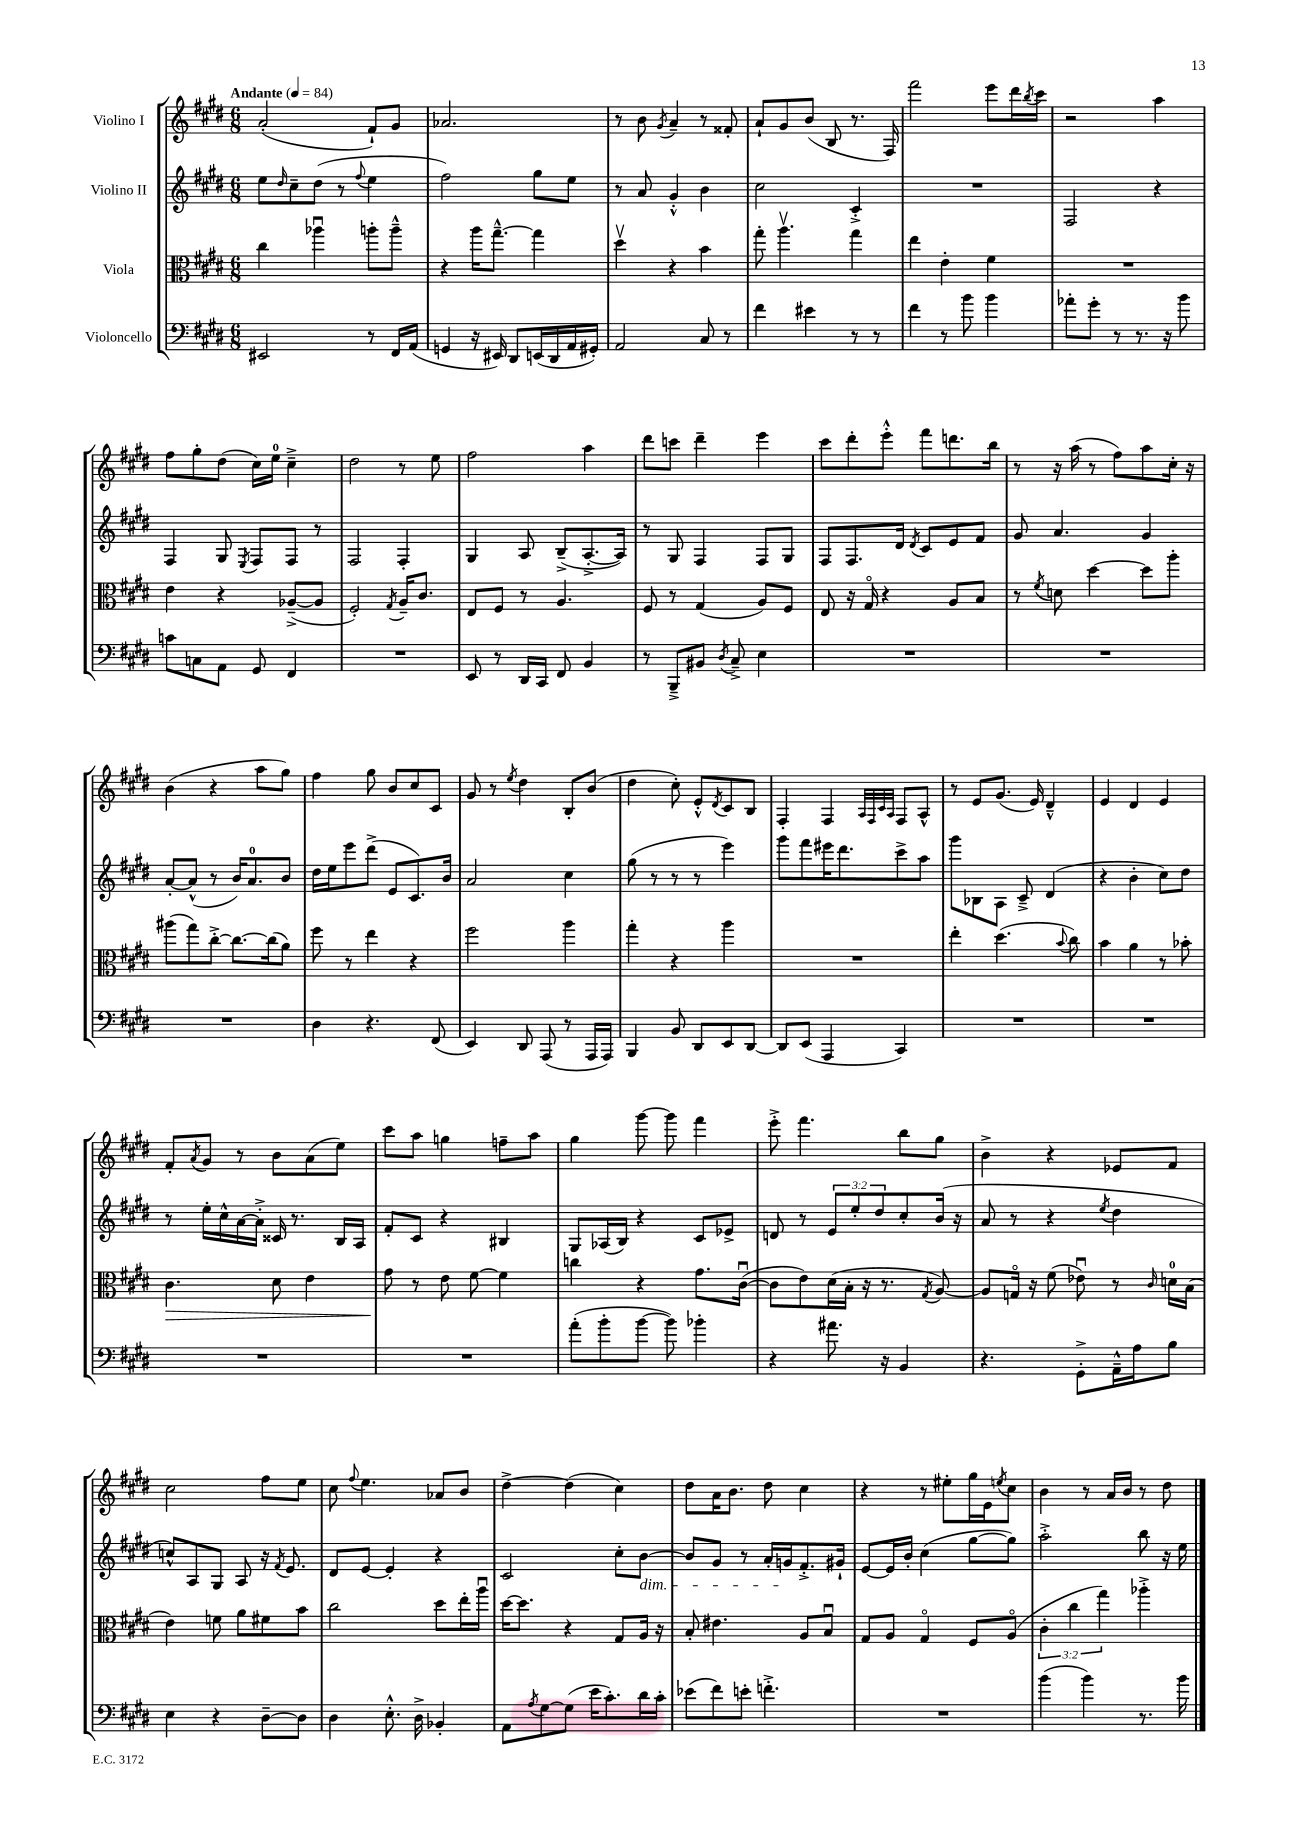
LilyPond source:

<<
\new StaffGroup <<
\new Staff = "s0" \with { instrumentName = "Violino I" } {
    \clef treble \key e \major \numericTimeSignature \time 6/8 \tempo "Andante" 4 = 84
    a'2-.( fis'8-!) gis'8 |
    aes'2. |
    r8 b'8 \acciaccatura { gis'8 } a'4-- r8 fisis'8-. |
    a'8-! gis'8 b'8( b8 r8. fis16) |
    fis'''2 e'''8 dis'''16 \acciaccatura { b''8 } cis'''16 |
    r2 a''4 |
    fis''8 gis''8-. dis''8( cis''16) e''16-0 cis''4---> |
    dis''2 r8 e''8 |
    fis''2 a''4 |
    dis'''8 c'''8 dis'''4-- e'''4 |
    cis'''8 dis'''8-. e'''8-.-^ fis'''8 d'''8. b''16 |
    r8 r16 a''16( r8 fis''8) a''8 cis''16-. r16 |
    b'4( r4 a''8 gis''8) |
    fis''4 gis''8 b'8 cis''8 cis'8 |
    gis'8 r8 \acciaccatura { e''8 } dis''4 b8-. b'8( |
    dis''4 cis''8-.) e'8-.-^ \acciaccatura { dis'8 } cis'8 b8 |
    fis4-. fis4 \grace { a32 fis32 cis'32 a32 } fis8 a8-^ |
    r8 e'8 gis'8.( e'16) dis'4---^ |
    e'4 dis'4 e'4 |
    fis'8-. \acciaccatura { a'8 } gis'8 r8 b'8 a'8( e''8) |
    cis'''8 a''8 g''4 f''8-- a''8 |
    gis''4 gis'''8~ gis'''8 fis'''4 |
    e'''8-.-> fis'''4. b''8 gis''8 |
    b'4-> r4 ees'8 fis'8 |
    cis''2 fis''8 e''8 |
    cis''8 \appoggiatura { fis''8 } e''4. aes'8 b'8 |
    dis''4~-> dis''4( cis''4) |
    dis''8 a'16 b'8. dis''8 cis''4 |
    r4 r8 eis''8-. gis''16 e'16 \acciaccatura { e''8 } cis''8 |
    b'4 r8 a'16 b'16 r8 dis''8 \bar "|." |
}
\new Staff = "s1" \with { instrumentName = "Violino II" } {
    \clef treble \key e \major \numericTimeSignature \time 6/8 \override Staff.TupletNumber.text = #tuplet-number::calc-fraction-text
    e''8 \grace { dis''16 } cis''8-- dis''8( r8 \appoggiatura { fis''8 } e''4 |
    fis''2) gis''8 e''8 |
    r8 a'8 gis'4-.-^ b'4 |
    cis''2 cis'4-.-> |
    R2. |
    fis2 r4 |
    fis4 gis8 \acciaccatura { e8 } fis8 fis8 r8 |
    fis2 fis4-. |
    gis4 a8 b8--->( a8.~-.-> a16) |
    r8 gis8 fis4 fis8 gis8 |
    fis8 fis8. dis'16 \acciaccatura { dis'8 } cis'8 e'8 fis'8 |
    gis'8 a'4. gis'4 |
    a'8~-. a'8-^( r8 b'16) a'8.-0 b'8 |
    dis''16 e''16 e'''8 dis'''8->( e'8 cis'8.) b'16 |
    a'2 cis''4 |
    gis''8( r8 r8 r8 e'''4) |
    gis'''8 fis'''8 eis'''16 dis'''8. cis'''8-> a''8 |
    gis'''8 bes8 a8 cis'8---> dis'4( |
    r4 b'4-. cis''8) dis''8 |
    r8 e''16-. cis''16-^ a'16~ a'16-.-> cisis'16 r8. b16 a16 |
    fis'8-. cis'8 r4 bis4 |
    gis8 aes16( b16) r4 cis'8 ees'8-> |
    d'8 r8 \tuplet 3/2 { e'8 e''8-. dis''8 } cis''8-. b'16( r16 |
    a'8 r8 r4 \acciaccatura { e''8 } dis''4 |
    c''8-^) a8 gis8 a8 r16 \acciaccatura { fis'8 } e'8. |
    dis'8 e'8~ e'4-. r4 |
    cis'2 cis''8-. b'8~\dim |
    b'8 gis'8 r8 a'16-. g'16\! fis'8.-.-> gis'16-! |
    e'8~ e'16 b'16-. cis''4( gis''8~ gis''8) |
    a''2-.-> b''8 r16 e''16 \bar "|." |
}
\new Staff = "s2" \with { instrumentName = "Viola" } {
    \clef alto \key e \major \numericTimeSignature \time 6/8 \override Staff.TupletNumber.text = #tuplet-number::calc-fraction-text
    cis''4 aes''4\downbow a''8-. a''8---^ |
    r4 a''16 gis''8.~---^ gis''4 |
    dis''4\upbow r4 b'4 |
    gis''8-. a''4.\upbow gis''4 |
    e''4 e'4-. fis'4 |
    R2. |
    e'4 r4 aes8~--->( aes8 |
    fis2-.) \acciaccatura { gis8 } a16-- cis'8. |
    e8 fis8 r8 a4. |
    fis8 r8 gis4( a8) fis8 |
    e8 r16 gis16\flageolet r4 a8 b8 |
    r8 \acciaccatura { fis'8 } d'8 dis''4~ dis''8 a''8-. |
    ais''8( gis''8) cis''8~-.-> cis''8.~ cis''16( a'8) |
    fis''8 r8 e''4 r4 |
    fis''2 a''4 |
    gis''4-. r4 a''4 |
    R2. |
    e''4-. dis''4.( \appoggiatura { b'8 } cis''8) |
    b'4 a'4 r8 bes'8-. |
    cis'4.\> dis'8 e'4 |
    gis'8\! r8 e'8 fis'8~ fis'4 |
    c''4 r4 gis'8. cis'16~\downbow( |
    cis'8 e'8) dis'16( b16-. r16 r8. \acciaccatura { gis8 } a8~) |
    a8 g16\flageolet r16 fis'8( ees'8\downbow) r8 \grace { cis'16 } d'16-0 b16( |
    e'4) f'8 a'8 fis'8 b'8 |
    cis''2 dis''8 e''16-. a''16\downbow |
    dis''16~ dis''8. r4 gis8 a16 r16 |
    b8-. eis'4. a8 b8\downbow |
    gis8 a8 gis4\flageolet fis8 a8\flageolet( |
    \tuplet 3/2 { cis'4-. cis''4 gis''4) } aes''4-.-> \bar "|." |
}
\new Staff = "s3" \with { instrumentName = "Violoncello" } {
    \clef bass \key e \major \numericTimeSignature \time 6/8
    eis,2 r8 fis,16 a,16( |
    g,4 r16 eis,16) dis,8 e,16( dis,16 a,16 gis,16-.) |
    a,2 cis8 r8 |
    fis'4 eis'4 r8 r8 |
    fis'4 r8 b'8 b'4 |
    aes'8-. gis'8-. r8 r8. r16 b'8 |
    c'8 c8 a,8 gis,8 fis,4 |
    R2. |
    e,8 r8 dis,16 cis,16 fis,8 b,4 |
    r8 b,,8---> bis,8 \acciaccatura { dis8 } cis8---> e4 |
    R2. |
    R2. |
    R2. |
    dis4 r4. fis,8( |
    e,4) dis,8 a,,8( r8 a,,16 a,,16) |
    b,,4 b,8 dis,8 e,8 dis,8~ |
    dis,8 e,8( a,,4 cis,4) |
    R2. |
    R2. |
    R2. |
    R2. |
    a'8-.( b'8-. b'8~ b'8) bes'4-. |
    r4 ais'8. r16 b,4 |
    r4. gis,8-.-> a,16---^ a16 b8 |
    e4 r4 dis8~-- dis8 |
    dis4 e8.-.-^ dis16-> bes,4-. |
    a,8 \acciaccatura { a8 } gis8~ gis8( e'16 cis'8.-.) dis'16 cis'16-. |
    ees'8( fis'8) e'8-. f'4.-.-> |
    R2. |
    b'4( b'4) r8. b'16 \bar "|." |
}
>>
>>
\layout { \context { \Score \remove "Bar_number_engraver" } }
